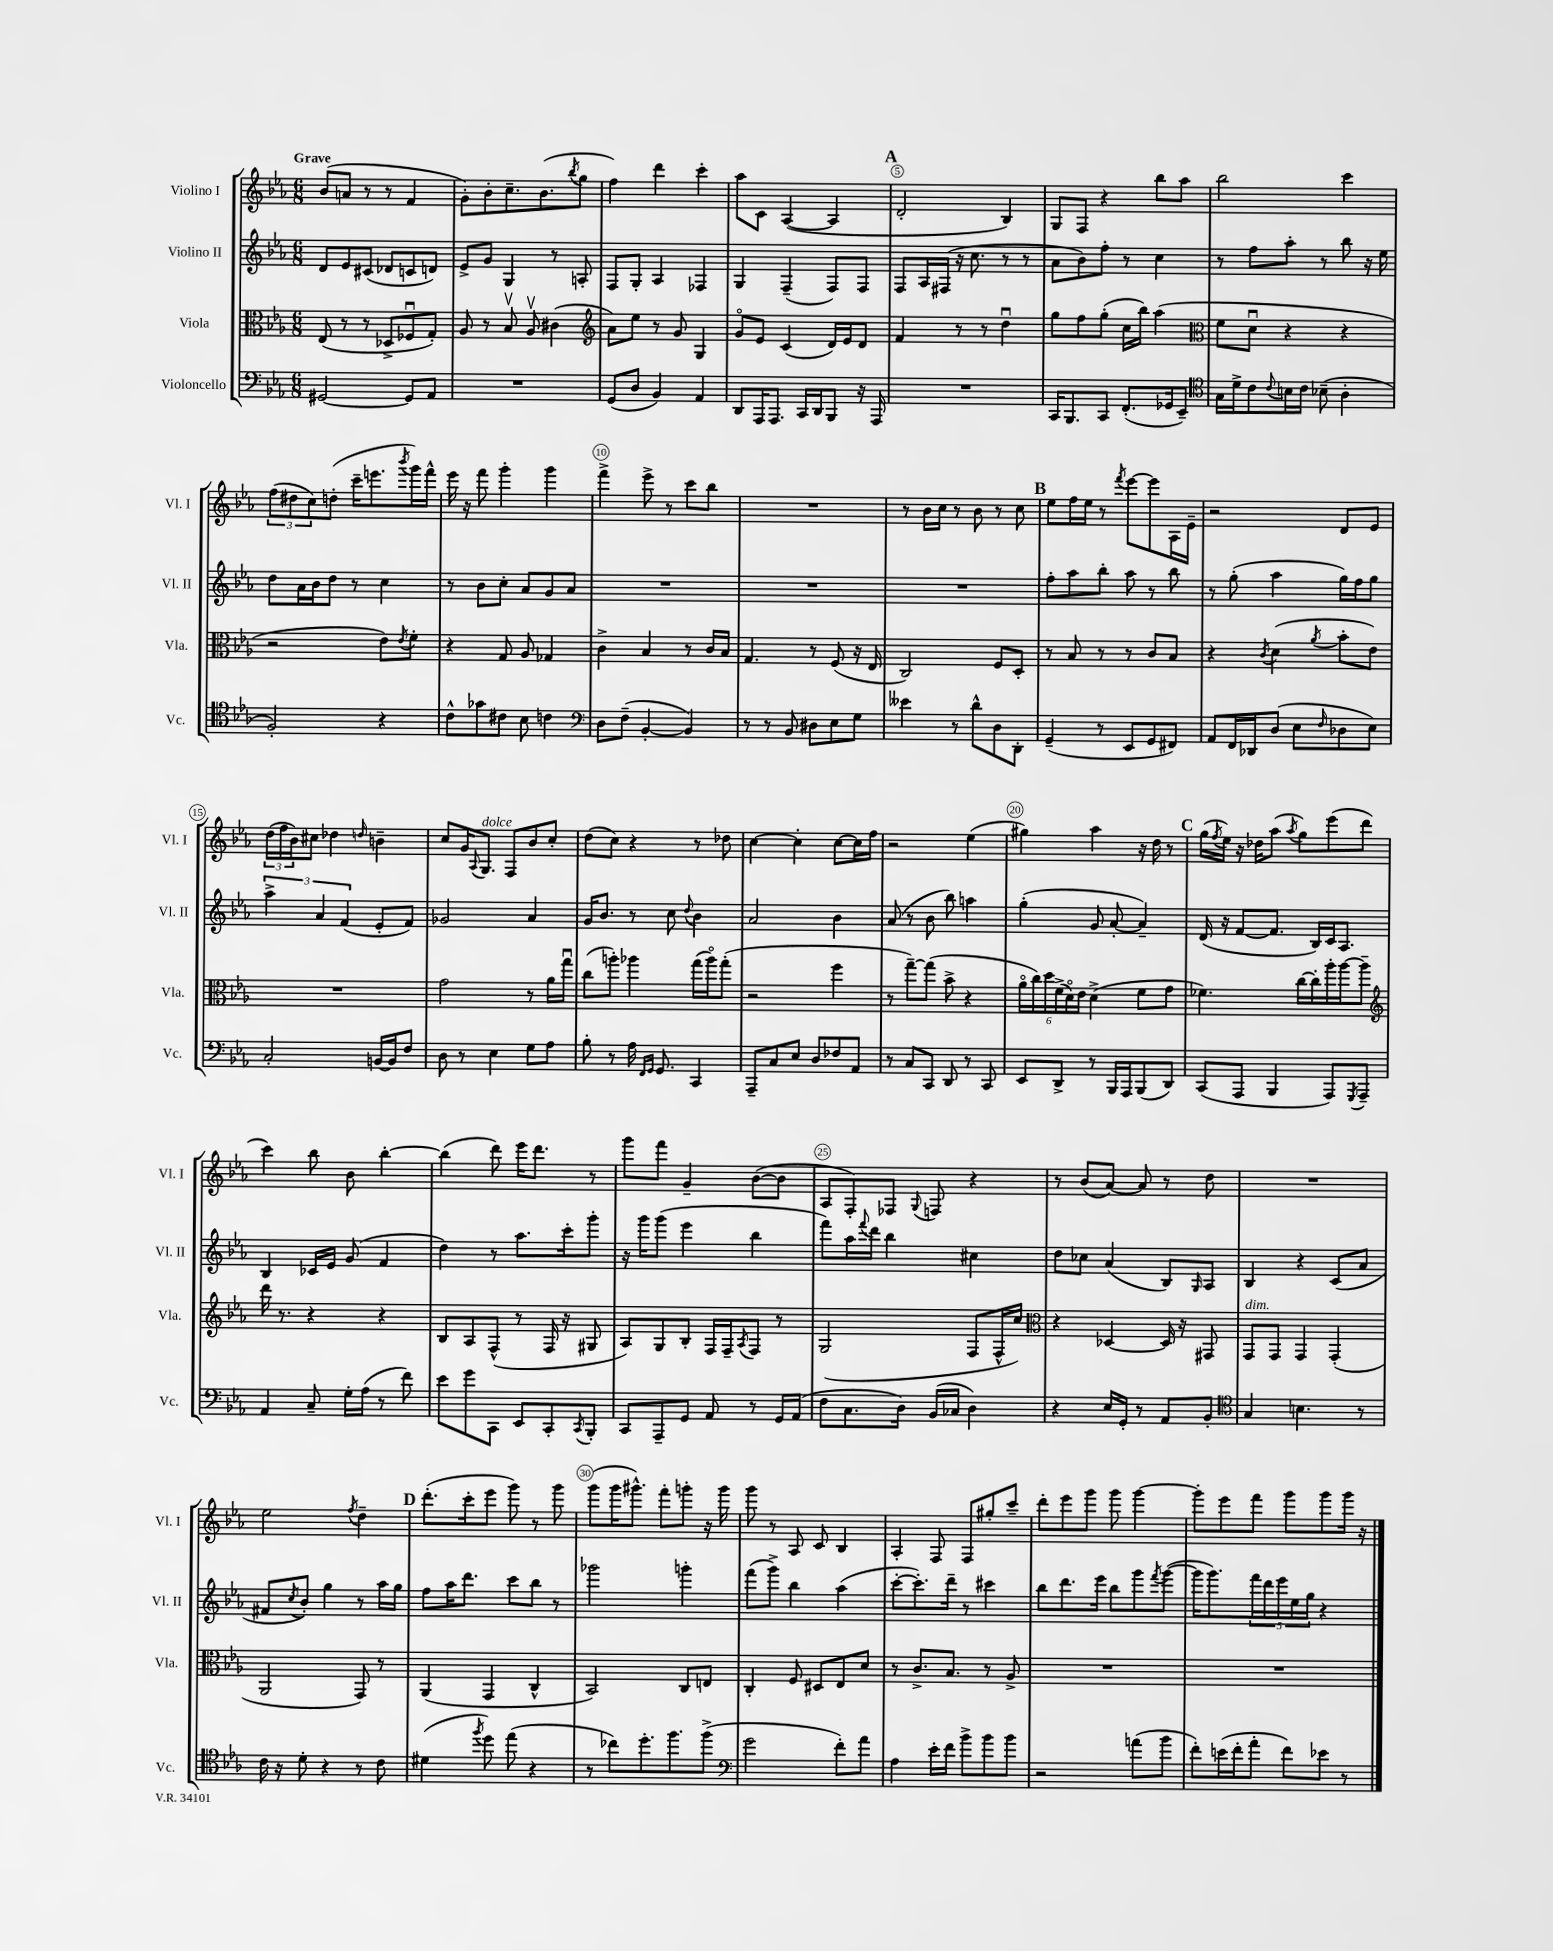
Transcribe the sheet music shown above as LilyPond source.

<<
\new StaffGroup <<
\new Staff = "s0" \with { instrumentName = "Violino I" shortInstrumentName = "Vl. I" } {
    \clef treble \key ees \major \numericTimeSignature \time 6/8 \tempo "Grave"
    bes'8( a'8 r8 r8 f'4 |
    g'8-.) bes'8-. c''8.-- bes'8.( \acciaccatura { bes''8 } g''8 |
    f''4) d'''4 c'''4-. |
    aes''8 c'8 aes4~( aes4 |
    \mark \markup { \bold "A" } d'2-. bes4) |
    g8 f8 r4 bes''8 aes''8 |
    bes''2 c'''4 |
    \tuplet 3/2 { f''8( dis''8 c''8) } d''8-.( c'''16-- e'''8. \acciaccatura { bes'''8 } g'''16) f'''16-^ |
    ees'''16 r16 f'''8 g'''4-. g'''4 |
    f'''4-> ees'''8-> r8 c'''8 bes''8 |
    R2. |
    r8 bes'16 c''16 r8 bes'8 r8 c''8 |
    \mark \markup { \bold "B" } ees''8 f''16 ees''16 r8 \acciaccatura { f'''8 } ees'''8~ ees'''8 aes16 ees'16-- |
    r2 d'8 ees'8 |
    \tuplet 3/2 { d''16( f''16 bes'16) } cis''8 des''4 \grace { d''16 } b'4-- |
    c''8 g'16 \appoggiatura { aes8 } g8.^\markup { \italic "dolce" } f8 bes'8 c''8-. |
    d''8( c''8) r4 r8 des''8 |
    c''4~ c''4-. c''8~ c''16 f''16 |
    r2 ees''4( |
    gis''4) aes''4 r16 d''16 r8 |
    \mark \markup { \bold "C" } g''16( \acciaccatura { f''8 } ees''16) r16 des''16 aes''8( \acciaccatura { aes''8 } g''8) ees'''8( d'''8 |
    c'''4) bes''8 bes'8 bes''4~-. |
    bes''4( d'''8) ees'''16 d'''8. r8 |
    g'''8 f'''8 g'4-- bes'8~( bes'8 |
    aes8 f8-.) fes8 \appoggiatura { g8 } f8 r4 |
    r8 bes'8( aes'8~) aes'8 r8 d''8 |
    R2. |
    ees''2 \acciaccatura { f''8 } d''4-- |
    \mark \markup { \bold "D" } d'''8.-.( c'''16-. ees'''8 g'''8) r8 g'''8 |
    g'''8( g'''16 gis'''8.-^) f'''8-. g'''8-. r16 g'''16 |
    g'''8 r8 aes8 c'8 bes4 |
    aes4-. f8 f8 gis''8-. c'''8-- |
    d'''8-. ees'''8 g'''8 g'''8 g'''4~ |
    g'''8-. ees'''8 f'''8 g'''8 g'''8 g'''16 r16 \bar "|." |
}
\new Staff = "s1" \with { instrumentName = "Violino II" shortInstrumentName = "Vl. II" } {
    \clef treble \key ees \major \numericTimeSignature \time 6/8
    d'8 ees'8 cis'8( des'8 c'8 d'8) |
    ees'8-> g'8 g4 r8 a8-. |
    f8 g8-. aes4 fes4 |
    g4 f4--( f8) f8 |
    \mark \markup { \bold "A" } f8 aes16 fis16( r16 c''8. r8 r8 |
    aes'8 bes'8) f''8-. r8 c''4 |
    r8 f''8 aes''8-. r8 bes''8 r16 ees''16 |
    d''8 aes'16 bes'16 d''8 r8 c''4 |
    r8 bes'8 c''8-. aes'8 g'8 aes'8 |
    R2. |
    R2. |
    R2. |
    \mark \markup { \bold "B" } f''8-. aes''8 bes''8-. aes''8 r8 bes''8 |
    r8 g''8-.( aes''4 g''16) f''16 g''8 |
    \tuplet 3/2 { aes''4-> aes'4 f'4( } ees'8-. f'8) |
    ges'2 aes'4 |
    g'16 bes'8. r8 c''8 \appoggiatura { d''8 } bes'4 |
    aes'2 bes'4 |
    aes'8( r8 bes'8 bes''8) a''4 |
    g''4-.( g'8 aes'8~-. aes'4--) |
    \mark \markup { \bold "C" } d'16( r16 f'8~ f'8. bes16) c'16 aes8. |
    bes4 ces'16 ees'16 g'8( f'4 |
    d''4) r8 aes''8. c'''16-. g'''8-. |
    r16 g'''16 g'''8( ees'''4 bes''4 |
    f'''8) aes''16 \appoggiatura { f'''8 } d'''16 bes''4 cis''4 |
    d''8 ces''8 aes'4( bes8) \grace { g16 } aes8 |
    bes4 r4 c'8( aes'8 |
    fis'8 \acciaccatura { c''8 } bes'8-.) g''4 r8 aes''16 g''16 |
    \mark \markup { \bold "D" } f''8 aes''16 d'''8. c'''8 bes''8 r8 |
    ges'''2 g'''4-. |
    f'''8( g'''8->) bes''4 aes''4( |
    c'''8~-. c'''8.-.) d'''16-- r8 cis'''4 |
    bes''8 d'''8. ees'''16 bes''8 g'''8 \acciaccatura { f'''8 } g'''8~( |
    g'''16 g'''8.) \tuplet 5/4 { f'''16 d'''16 ees'''16 ees''16 g''16 } r4 \bar "|." |
}
\new Staff = "s2" \with { instrumentName = "Viola" shortInstrumentName = "Vla." } {
    \clef alto \key ees \major \numericTimeSignature \time 6/8
    ees8( r8 r8 des8-> fes8\downbow g8-.) |
    aes8 r8 bes8\upbow aes8\upbow cis'4( |
    \clef treble aes'8) ees''8 r8 g'8 g4 |
    g'8\flageolet ees'8 c'4( d'16) ees'16 d'8 |
    \mark \markup { \bold "A" } f'4 r8 r8 d''4\downbow |
    g''8 f''8 g''8-.( c''16 bes''16) aes''4( |
    \clef alto f'8 d'8\downbow r4 r4 |
    r2 ees'8) \acciaccatura { ees'8 } f'8-. |
    r4 g8 aes8 ges4 |
    c'4-> bes4 r8 c'16 bes16 |
    g4. r8 f8( r16 ees16 |
    c2) f8 d8-. |
    \mark \markup { \bold "B" } r8 bes8 r8 r8 c'8 bes8 |
    r4 \acciaccatura { c'8 } d'4( \acciaccatura { aes'8 } bes'8-. ees'8) |
    R2. |
    g'2 r8 aes'16 g''16\downbow |
    c''8( a''8-.) aes''4 g''16( aes''16\flageolet) g''8-.( |
    r2 f''4 |
    r8 g''8~--) g''8( bes'8-> r4 |
    \tuplet 6/4 { aes'16\flageolet c''16) d''16 f'16->( d'16\flageolet) ees'16 } d'4->( f'8 g'8 |
    \mark \markup { \bold "C" } fes'4.) c''16~ c''16-. aes''16-. aes''16~ aes''8-- |
    \clef treble d'''16 r8. r4 r4 |
    bes8 aes8 f8-^( r8 f16 r16 gis8 |
    aes8) g8 bes8-. f16 f16-- \acciaccatura { aes8 } f8 r8 |
    g2( f8 f16-^ c''16) |
    \clef alto r4 des4~ des16 r16 gis,8 |
    g,8^\markup { \italic "dim." } g,8 g,4 g,4-.( |
    aes,2 g,8) r8 |
    \mark \markup { \bold "D" } aes,4( g,4 c4-^ |
    bes,2) c8 e8 |
    c4-. f8 dis8 ees8 d'8 |
    r8 c'8.-> bes8. r8 aes8-> |
    R2. |
    R2. \bar "|." |
}
\new Staff = "s3" \with { instrumentName = "Violoncello" shortInstrumentName = "Vc." } {
    \clef bass \key ees \major \numericTimeSignature \time 6/8
    gis,2~ gis,8 aes,8 |
    R2. |
    g,8( d8 bes,4) aes,4 |
    d,8 aes,,16 aes,,8. c,16 d,16 bes,,8 r16 aes,,16 |
    \mark \markup { \bold "A" } R2. |
    c,16 bes,,8. c,8 f,8.-.( ges,16 ees,8--) |
    \clef tenor g16 d'16-> c'8 \appoggiatura { c'8 } b16 c'16 bes8--( aes4-. |
    f2-.) r4 |
    c'8-^ ges'8 cis'8 bes8 c'4 |
    \clef bass d8 f8--( bes,4~-. bes,4) |
    r8 r8 bes,8 dis8 ees8 g8 |
    eeses'4 r8 d'8-^ d8 d,8-. |
    \mark \markup { \bold "B" } g,4--( r8 ees,8 g,8 fis,8) |
    aes,8 f,16 des,16 d8( ees8 \grace { f16 } des8 ees8) |
    c2-. b,16~ b,16 f8 |
    d8 r8 ees4 g8 aes8 |
    bes8-. r8 aes16 \grace { f,16 g,16 } g,8. c,4 |
    aes,,8-- c8 ees8 d8 fes8 aes,8 |
    r8 c8 c,8 d,8 r8 c,8 |
    ees,8 d,8-> r8 bes,,16 aes,,16 bes,,8( d,8) |
    \mark \markup { \bold "C" } c,8( aes,,8 bes,,4 aes,,8) \acciaccatura { g,,8 } aes,,8-- |
    aes,4 c8-- g16-. aes16( r8 f'8) |
    ees'8 g'8 c,8 ees,8 c,8-. \acciaccatura { c,8 } bes,,8-. |
    c,8 aes,,8-- g,8 aes,8 r8 g,16 aes,16( |
    f8 c8. d16) bes,16( ces16 d4) |
    r4 ees16 g,16-. r8 aes,8 bes,8-. |
    \clef tenor g4 b4. r8 |
    c'16 r16 d'8-. r4 r8 c'8 |
    \mark \markup { \bold "D" } dis'4( \acciaccatura { f''8 } d''8) ees''8( r4 |
    r8 ces''8) d''8.-. f''8. f''8->( |
    \clef bass g'2 f'8-.) aes'8 |
    aes4 ees'16-. f'16 bes'8-> bes'8 bes'8 |
    r2 a'8( bes'8 |
    f'8-.) e'16( f'16-. aes'8-. f'8) ees'8 r8 \bar "|." |
}
>>
>>
\layout { \context { \Score \override BarNumber.break-visibility = ##(#f #t #t) barNumberVisibility = #(every-nth-bar-number-visible 5) \override BarNumber.stencil = #(make-stencil-circler 0.1 0.3 ly:text-interface::print) } }
